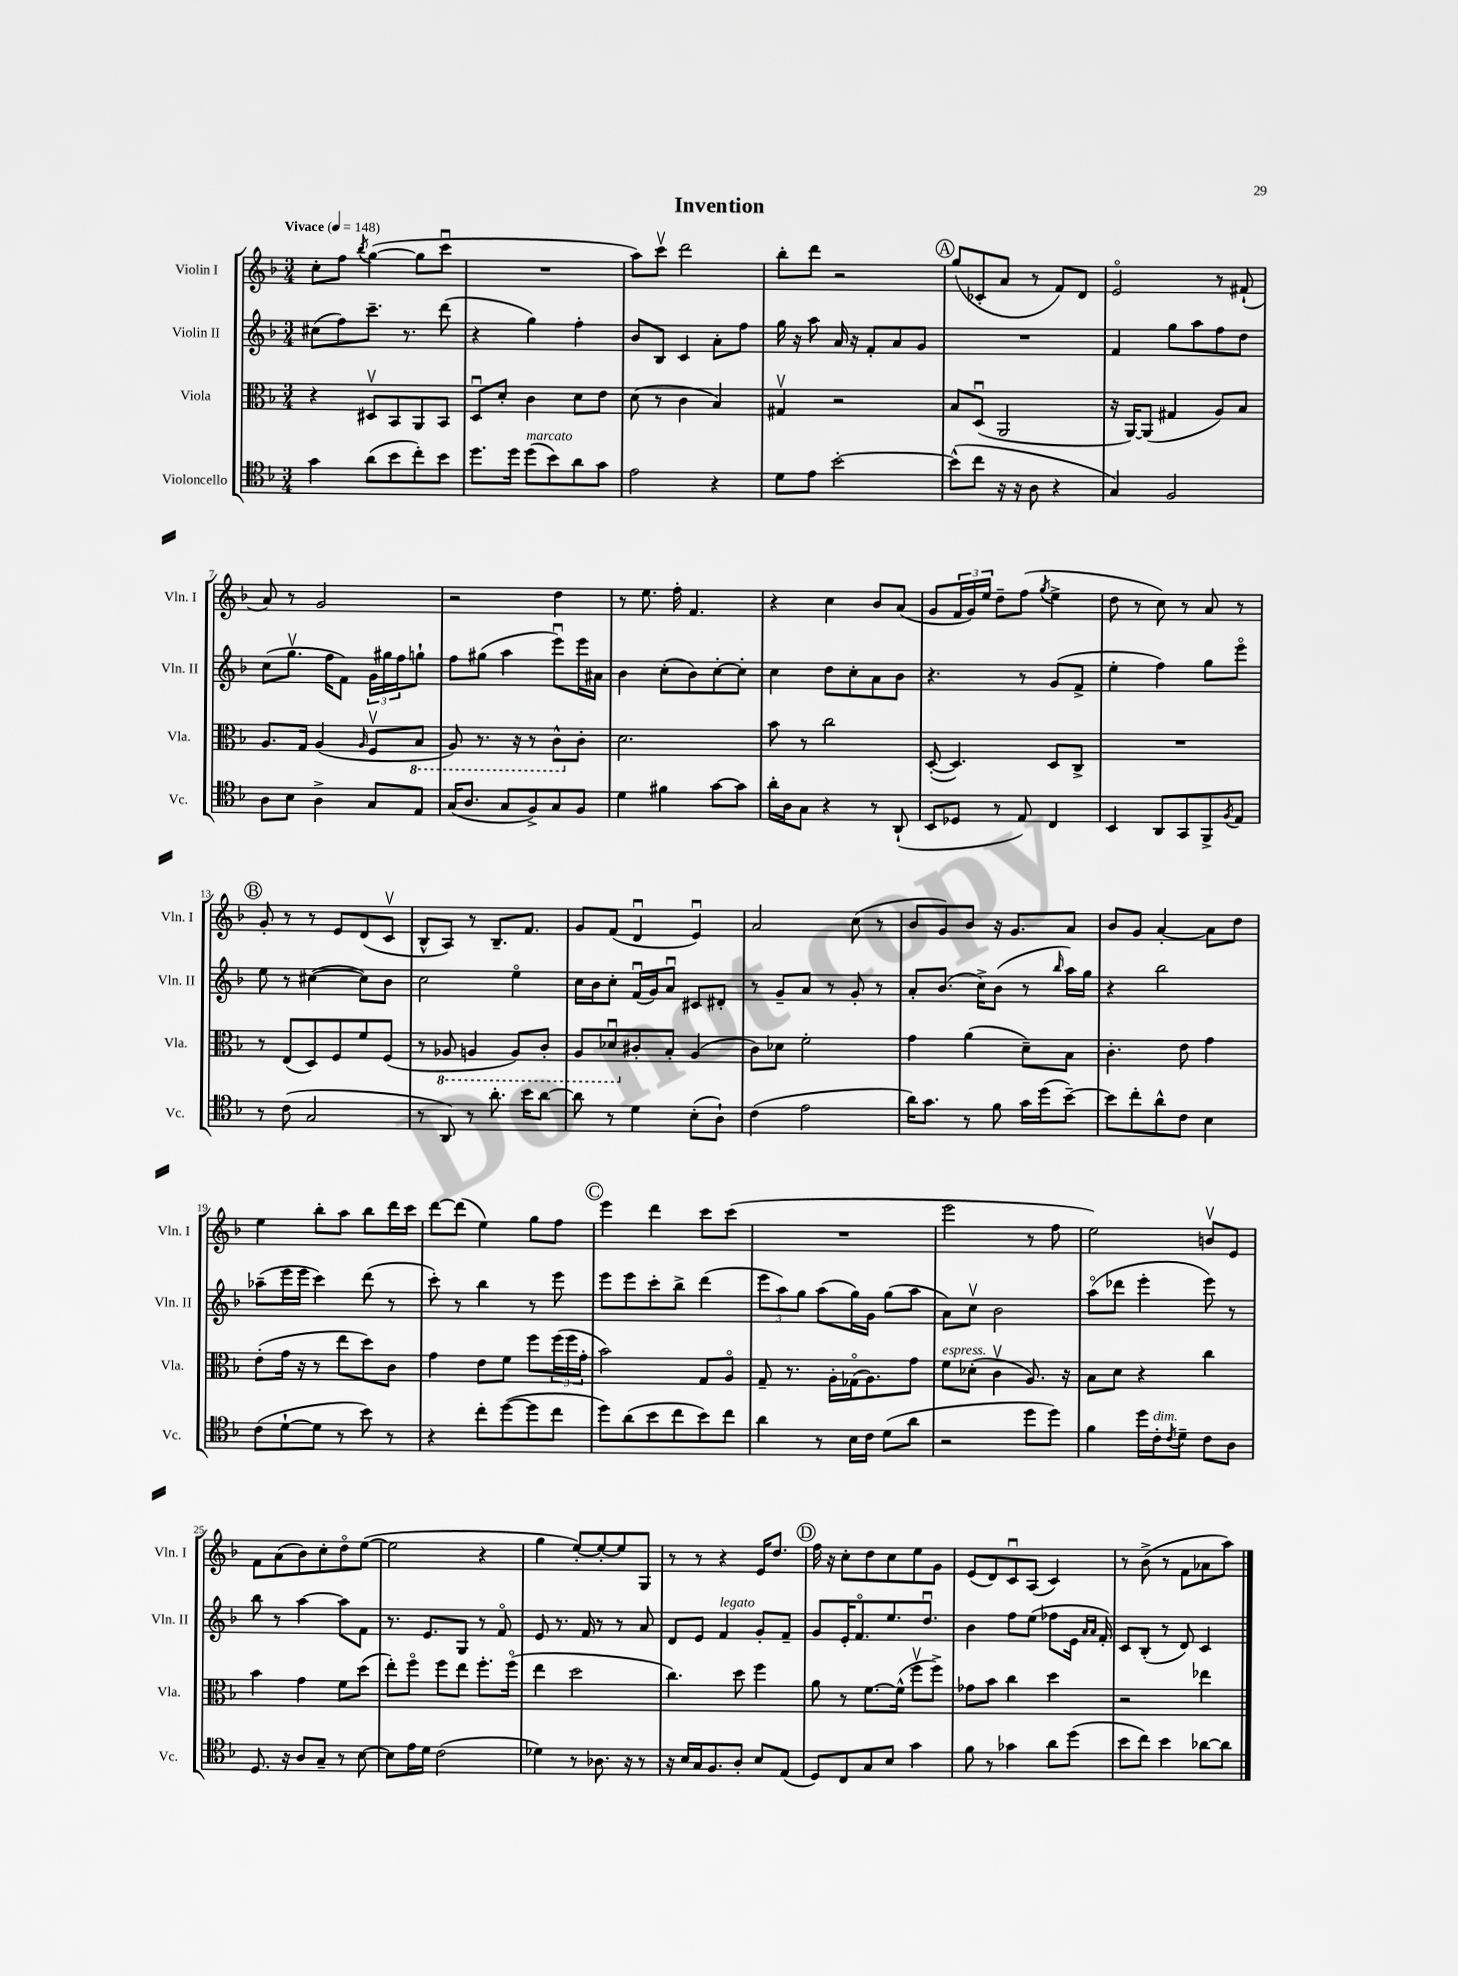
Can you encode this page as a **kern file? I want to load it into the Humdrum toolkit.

**kern	**kern	**kern	**kern
*staff4	*staff3	*staff2	*staff1
*clefC4	*clefC3	*clefG2	*clefG2
*k[b-]	*k[b-]	*k[b-]	*k[b-]
*M3/4	*M3/4	*M3/4	*M3/4
*MM148	*MM148	*MM148	*MM148
4g	4r	(8cc#	8cc'
.	.	8ff)	8ff
.	.	.	8qbb-
(8a	8D#v	8.ccc~	([4gg
8b-	8BB-	.	.
.	.	8.r	.
8cc')	8AA	.	8gg]
8b-	8BB-	(8ddd	8cccu
=	=	=	=
8.dd	8Du	4r	2.r
.	8d'	.	.
16dd	.	.	.
(8dd	4c	4gg)	.
8b-)	.	.	.
8a	8d	4ff'	.
8g	8e	.	.
=	=	=	=
2e	(8d	8b-	8aa)
.	8r	8B-	8cccv
.	4c	4c	2ddd
4r	4B-)	8a'	.
.	.	8ff	.
=	=	=	=
8d	4G#v	16gg	8bb-'
.	.	16r	.
8e	.	8aa	8ddd
[2b-'	2r	16a	2r
.	.	16r	.
.	.	8f'	.
.	.	8a	.
.	.	8g	.
=	=	=	=
(8b-^^]	8B-	2.r	(8gg
8cc	(8Du	.	8c-'
16r	2AA	.	8a
16r	.	.	.
8A	.	.	8r
4r	.	.	8f)
.	.	.	8d
=	=	=	=
4G)	16r	4f	2eo
.	[16AA)	.	.
.	(8AA]	.	.
2F	4G#	8gg	.
.	.	8aa	.
.	8A)	8ff	8r
.	8B-	8dd	(8f#`
=	=	=	=
8A	8.A	(8cc	8a)
8B-	.	8.ggv	8r
.	16G	.	.
4A^	(4A	.	2g
.	.	16ff	.
.	.	8f)	.
.	16qqA	.	.
8G	8Fv	24g	.
.	.	24gg#	.
.	.	24ff	.
8E	8BB-	8gg`	.
=	=	=	=
(16G	8AA)	8ff	2r
8.A	.	.	.
.	8.r	(8gg#	.
8G	.	4aa	.
.	16r	.	.
8F^)	8r	.	.
8G	8C^^	8eeeu)	4dd
8F	8c'	16eee	.
.	.	16a#	.
=	=	=	=
4d	2.d	4b-	8r
.	.	.	8.ee
4f#	.	(8cc'	.
.	.	.	16ff'
.	.	8b-)	4.f
[8g	.	[8cc'	.
8g]	.	8cc']	.
=	=	=	=
16a'	8b-	4cc	4r
16A	.	.	.
8G	8r	.	.
4r	2cc	8dd	4cc
.	.	8cc'	.
8r	.	8a	8b-
(8AA`	.	8b-	(8a
=	=	=	=
8BB-	([8D'	4.r	8g
8D-	4.D])	.	24f
.	.	.	24g)
.	.	.	24ee
8r	.	.	8dd~
8E)	.	8r	(8ff
.	.	.	8qgg
4C	8D	(8g	4ee^
.	8C^	8f^	.
=	=	=	=
4BB-	2.r	4ee'	8dd
.	.	.	8r
8AA	.	4ff)	8cc)
8GG	.	.	8r
8FF^	.	8gg	8a
8qF	.	.	.
8E	.	8eeeo	8r
=	=	=	=
8r	8r	8ee	8g'
(8c	(8E	8r	8r
2G	8D)	([4cc#	8r
.	8F	.	8e
.	8f	8cc#])	(8d
.	(8F	8b-	8cv
=	=	=	=
8r	8r	2cc	8B-^^
8AA)	8AA-	.	8A)
8r	4AA	.	8r
8.a'	.	.	8.B-~
.	8AA)	4eeo	.
16b-	.	.	8.f
[8a	8C'	.	.
=	=	=	=
8a]	8AA	16cc	8g
.	.	16b-	.
8r	8D-u	8cc'	(8f
4d	8c#'	(16fu	4du
.	.	16g)	.
.	8B-'	8au	.
(8B-'	(4A	8c#	4eu)
8A`)	.	8d#'	.
=	=	=	=
(4c	8c)	8r	2a
.	8d-	8g~	.
2e	2f'	8a	.
.	.	8r	.
.	.	8g'	(8cc
.	.	8r	8r
=	=	=	=
16a)	4g	8a'	8b-
8.g	.	.	.
.	.	(8.b-	8g)
8r	(4a	.	8b-
.	.	16cc^)	.
8f	.	(8b-	16r
.	.	.	8.g
16g	8d~)	8r	.
(16dd	.	.	.
.	.	16qqbb-	.
[8b-~)	8B-	16aa)	8a
.	.	16gg	.
=	=	=	=
8b-]	4.c'	4r	8b-
8cc'	.	.	8g
8a^^	.	2bb-	[4a'
8c	8e	.	.
4B-	4g	.	8a]
.	.	.	8dd
=	=	=	=
(8c	(8e'	(8aa-~	4ee
[8d`	16g	16eee	.
.	16r	16eee	.
8d]	8r	4ccc)	8bb-'
8r	8ee	.	8aa
8b-)	8dd)	(8ddd	8bb-
8r	8c	8r	16ddd
.	.	.	16ccc
=	=	=	=
4r	4g	8ccc')	[8ddd
.	.	8r	(8ddd]
8cc'	8e	4bb-	4ee)
([8dd	8f	.	.
8dd]	8ff	8r	8gg
8cc	(24ff	8eee	8ff
.	24ff	.	.
.	24g'	.	.
=	=	=	=
8dd)	2b-)	8eee	4eee
(8a	.	8eee	.
8b-	.	8ccc'	4ddd
8cc	.	8bb-^	.
8b-)	8G	(4ddd	8ccc
8cc	8Ao	.	(8ccc
=	=	=	=
4a	8G~	12eee	2.r
.	.	12aa)	.
.	8.r	.	.
.	.	12gg	.
8r	.	(8aa	.
.	16A'	.	.
16B-	(16G-o	16gg)	.
16c	8.A)	16g	.
(8d	.	(8gg	.
8a	8g	8aa	.
=	=	=	=
2r	8f	8a)	2eee
.	(8d-'	8ccv	.
.	4cv	2b-	.
8dd	8.A)	.	8r
8dd)	.	.	8ff
.	16r	.	.
=	=	=	=
4f	8B-	(8aao	2ee)
.	8d	8ddd-	.
16dd	4r	4eee'	.
16c'	.	.	.
8qc	.	.	.
8d~	.	.	.
8c	4cc	8eee)	8bv
8A	.	8r	8e
=	=	=	=
8.D	4b-	8bb-	8f
.	.	8r	(8a
16r	.	.	.
8A	4g	[4aa	8b-)
8G~	.	.	8cc'
8r	8f	8aa]	8ddo
[8B-	(8dd	8f	([8ee
=	=	=	=
8B-]	8ee')	8.r	2ee]
16e	8ffo	.	.
16d	.	8.e	.
(2c	8ff	.	.
.	8ee	8G	.
.	8.ff'	8r	4r
.	.	8fo	.
.	(16ffo	.	.
=	=	=	=
4d-)	4ee	8e	4gg
.	.	8.r	.
8r	2dd	.	[8ee')
.	.	16f	.
8.A-	.	8r	8ee'_
.	.	8r	8ee]
16r	.	.	.
8r	.	8a	8G
=	=	=	=
16r	4.cc)	8d	8r
16B-	.	.	.
16G	.	8e	8r
8.F	.	.	.
.	.	4f	4r
8A'	8dd	.	.
8B-	4ff	8g'	16e
.	.	.	8.dd
(8E	.	8f~	.
=	=	=	=
8D)	8a	8g	16ff
.	.	.	16r
8C	8r	16e'	8cc'
.	.	8.fo	.
8G	[8.f	.	8dd
8B-	.	8.ee	8cc
.	(16f^^]	.	.
4g	8ffv	.	8ee
.	.	8.ddu	.
.	8ff^)	.	8g
=	=	=	=
8f	8g-	4b-	(8e
8r	8b-	.	8d)
4g-	4cc	8ff	8cu
.	.	(8ee	(8A
8a	4dd	8ff-	4c)
(8dd	.	16e	.
.	.	16qqa	.
.	.	16qqa	.
.	.	16f')	.
=	=	=	=
8b-	2r	8c	8r
8cc)	.	(8B-'	(8b-^
4b-	.	8r	8r
.	.	8d)	8f
[8a-	4ee-	4c	8a-
8a-]	.	.	8aa)
==	==	==	==
*-	*-	*-	*-
